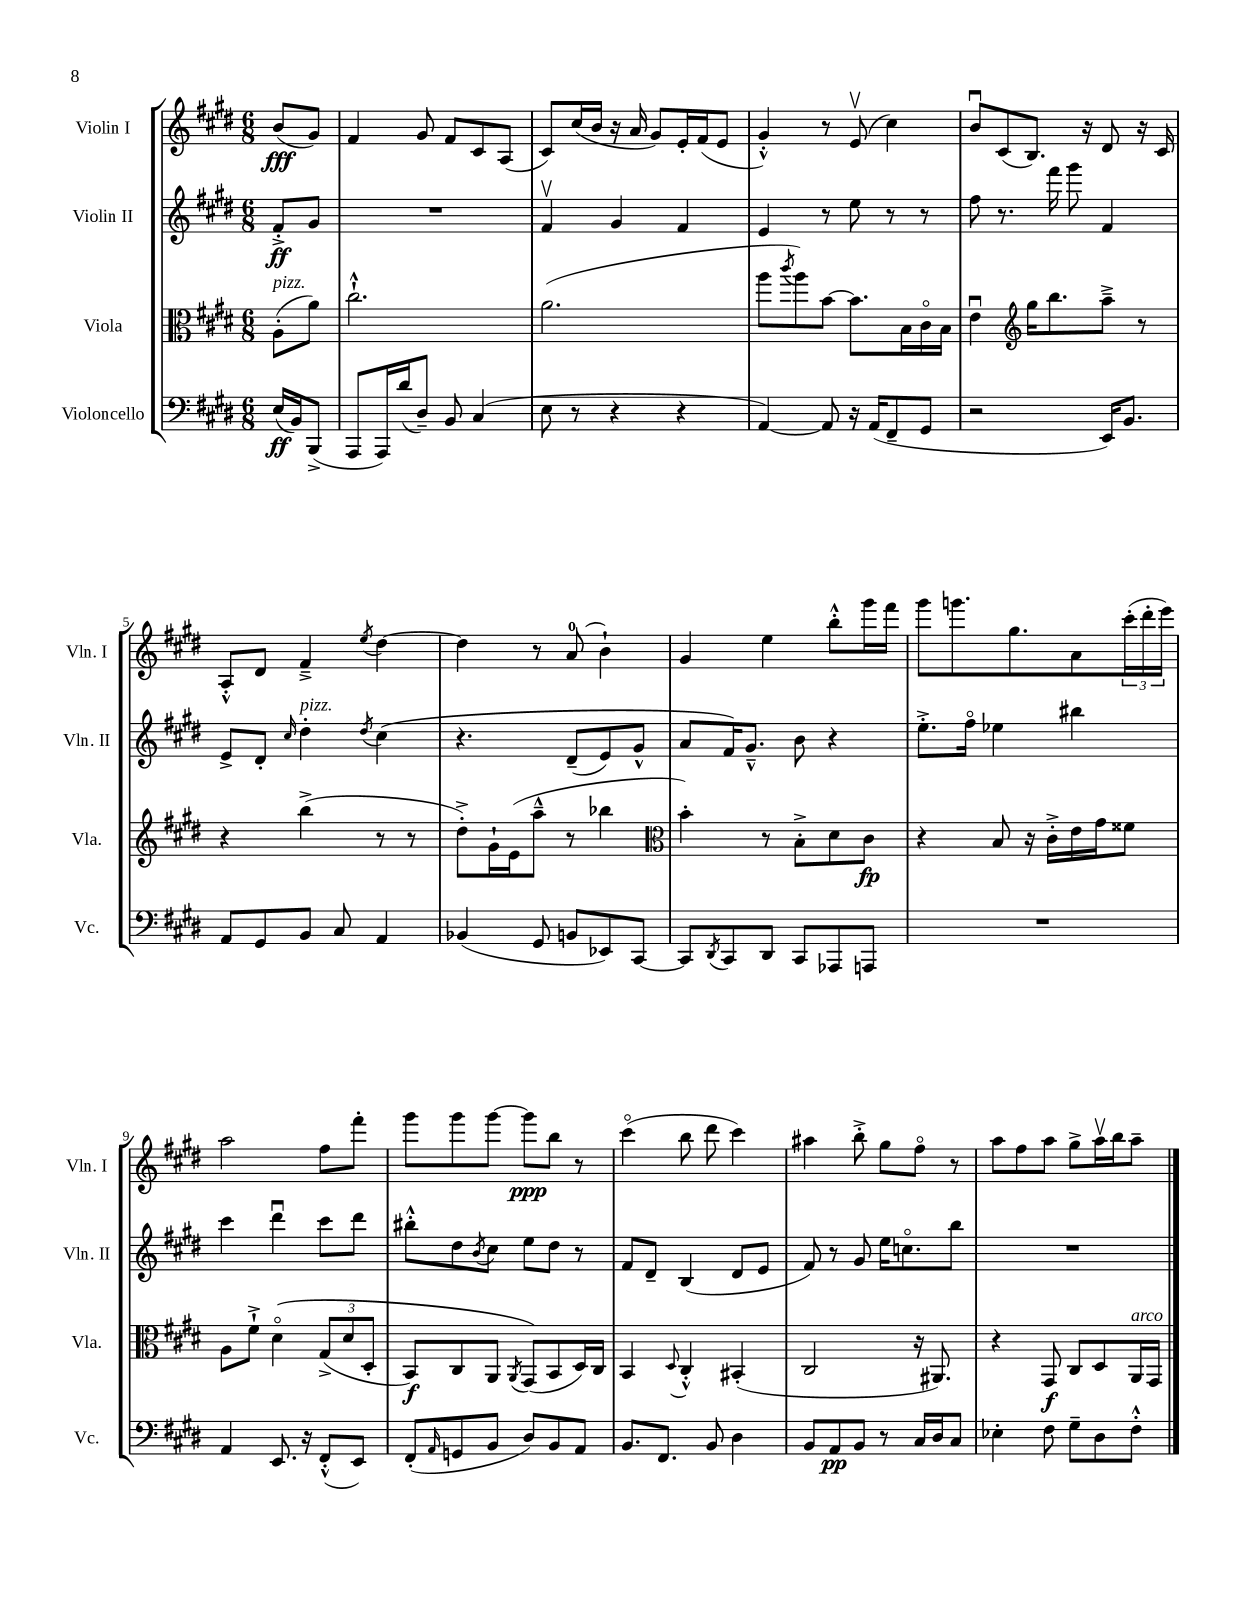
<<
\new StaffGroup <<
\new Staff = "s0" \with { instrumentName = "Violin I" shortInstrumentName = "Vln. I" } {
    \clef treble \key e \major \numericTimeSignature \time 6/8 \partial 4
    b'8\fff( gis'8) |
    fis'4 gis'8 fis'8 cis'8 a8( |
    cis'8) cis''16( b'16 r16 a'16 gis'8) e'16-. fis'16( e'8 |
    gis'4-.-^) r8 e'8\upbow( cis''4) |
    b'8\downbow cis'8( b8.) r16 dis'8 r16 cis'16 |
    a8-.-^ dis'8 fis'4---> \acciaccatura { e''8 } dis''4~ |
    dis''4 r8 a'8-0( b'4-!) |
    gis'4 e''4 b''8-.-^ gis'''16 fis'''16 |
    gis'''8 g'''8. gis''8. a'8 \tuplet 3/2 { cis'''16-.( dis'''16-. e'''16) } |
    a''2 fis''8 fis'''8-. |
    gis'''8 gis'''8 gis'''8~ gis'''8\ppp b''8 r8 |
    cis'''4\flageolet( b''8 dis'''8 cis'''4) |
    ais''4 b''8-.-> gis''8 fis''8\flageolet r8 |
    a''8 fis''8 a''8 gis''8-> a''16\upbow b''16 a''8-- \bar "|." |
}
\new Staff = "s1" \with { instrumentName = "Violin II" shortInstrumentName = "Vln. II" } {
    \clef treble \key e \major \numericTimeSignature \time 6/8 \partial 4
    fis'8-.->\ff gis'8 |
    R2. |
    fis'4\upbow gis'4 fis'4 |
    e'4 r8 e''8 r8 r8 |
    fis''8 r8. fis'''16 gis'''8 fis'4 |
    e'8-> dis'8-. \grace { cis''16 } dis''4-.^\markup { \italic "pizz." } \acciaccatura { dis''8 } cis''4\( |
    r4. dis'8--( e'8) gis'8-^ |
    a'8 fis'16\) gis'8.---^ b'8 r4 |
    e''8.-.-> fis''16\flageolet ees''4 bis''4 |
    cis'''4 dis'''4\downbow cis'''8 dis'''8 |
    bis''8-.-^ dis''8 \acciaccatura { b'8 } cis''8 e''8 dis''8 r8 |
    fis'8 dis'8-- b4( dis'8 e'8 |
    fis'8) r8 gis'8 e''16 c''8.\flageolet b''8 |
    R2. \bar "|." |
}
\new Staff = "s2" \with { instrumentName = "Viola" shortInstrumentName = "Vla." } {
    \clef alto \key e \major \numericTimeSignature \time 6/8 \partial 4
    a8-.^\markup { \italic "pizz." }( a'8) |
    cis''2.-!-^ |
    a'2.( |
    a''8 \acciaccatura { cis'''8 } a''8) b'8~ b'8. b16 cis'16\flageolet b16 |
    e'4\downbow \clef treble gis''16 b''8. a''8---> r8 |
    r4 b''4->( r8 r8 |
    dis''8-.->) gis'16-! e'16( a''8---^ r8 bes''4 |
    \clef alto b'4-.) r8 b8-.-> dis'8 cis'8\fp |
    r4 b8 r16 cis'16-.-> e'16 gis'16 fisis'8 |
    a8 fis'8-!-> dis'4\flageolet\( \tuplet 3/2 { gis8->( dis'8 dis8-. } |
    b,8\f) cis8 a,8 \acciaccatura { a,8 } gis,8(\) b,8 dis16) cis16 |
    b,4 \appoggiatura { dis8 } cis4-.-^ bis,4-.( |
    cis2 r16 ais,8.) |
    r4 gis,8\f cis8 dis8 a,16^\markup { \italic "arco" } gis,16 \bar "|." |
}
\new Staff = "s3" \with { instrumentName = "Violoncello" shortInstrumentName = "Vc." } {
    \clef bass \key e \major \numericTimeSignature \time 6/8 \partial 4
    e16\ff( b,16) b,,8->( |
    a,,8 a,,16) dis'16( dis8--) b,8 cis4( |
    e8 r8 r4 r4 |
    a,4~) a,8 r16 a,16( fis,8-- gis,8 |
    r2 e,16) b,8. |
    a,8 gis,8 b,8 cis8 a,4 |
    bes,4( gis,8 b,8 ees,8) cis,8~ |
    cis,8 \acciaccatura { dis,8 } cis,8 dis,8 cis,8 aes,,8 a,,8 |
    R2. |
    a,4 e,8. r16 fis,8-.-^( e,8) |
    fis,8-.( \grace { a,16 } g,8 b,8 dis8) b,8 a,8 |
    b,8. fis,8. b,8 dis4 |
    b,8 a,8\pp b,8 r8 cis16 dis16 cis8 |
    ees4-. fis8 gis8-- dis8 fis8-.-^ \bar "|." |
}
>>
>>
